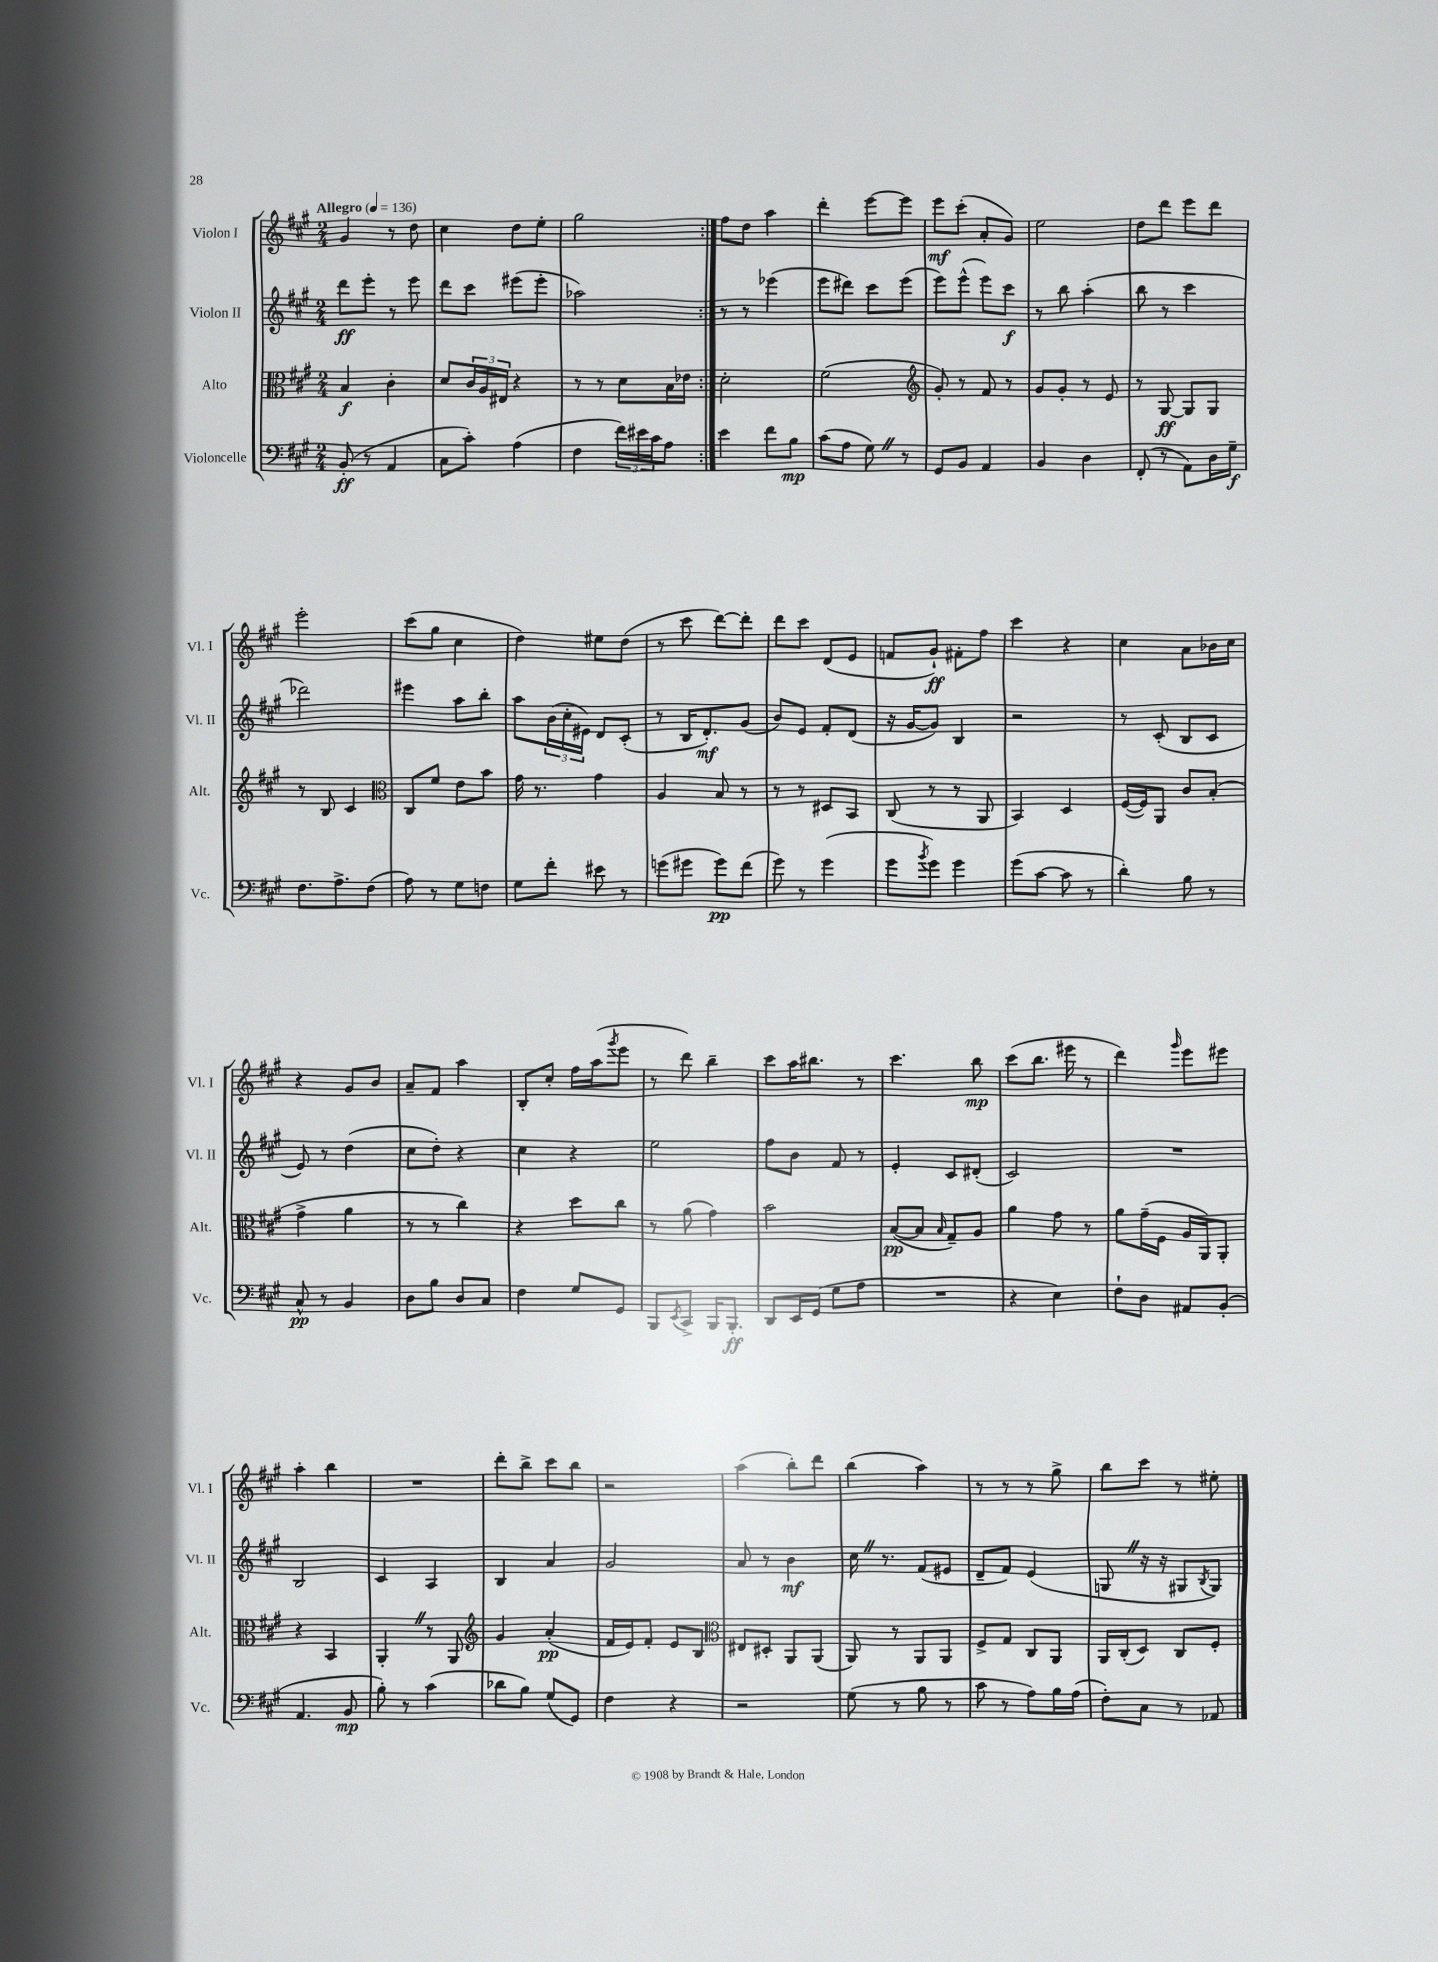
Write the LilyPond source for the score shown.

<<
\new StaffGroup <<
\new Staff = "s0" \with { instrumentName = "Violon I" shortInstrumentName = "Vl. I" } {
    \clef treble \key a \major \numericTimeSignature \time 2/4 \tempo "Allegro" 4 = 136
    \repeat volta 2 { gis'4 r8 d''8 |
    cis''4 d''8 e''8-. |
    gis''2 | }
    fis''8 d''8 a''4 |
    d'''4-. e'''8~ e'''8 |
    e'''8\mf cis'''8-.( a'8-. gis'8) |
    e''2 |
    d''8 d'''8 e'''8 d'''8 |
    e'''2-. |
    cis'''8( gis''8 cis''4 |
    d''4) eis''8 d''8( |
    r8 cis'''8 d'''8~) d'''8-. |
    d'''8 cis'''8 d'8( e'8 |
    f'8 gis'8-!\ff) fis'8-. fis''8 |
    cis'''4 r4 |
    cis''4 a'8 bes'16 cis''16 |
    r4 gis'8 b'8 |
    a'8-- fis'8 a''4 |
    b8-. cis''8-. fis''16 a''16( \acciaccatura { gis'''8 } e'''8 |
    r8 d'''8) b''4-- |
    cis'''8 a''16 bis''8. r8 |
    cis'''4. b''8\mp |
    cis'''8( b''8. eis'''16 r8 |
    d'''4) \grace { gis'''16 } e'''8 eis'''8 |
    a''4-. b''4 |
    R2 |
    d'''8-. b''8-> cis'''8 b''8 |
    r2 |
    a''4( b''8-.) d'''8 |
    b''4( a''4) |
    r8 r8 r8 gis''8-> |
    b''8 cis'''8 r8 eis''8-. \bar "|." |
}
\new Staff = "s1" \with { instrumentName = "Violon II" shortInstrumentName = "Vl. II" } {
    \clef treble \key a \major \numericTimeSignature \time 2/4
    \repeat volta 2 { d'''8\ff e'''8-. r8 e'''8 |
    d'''8 cis'''8 eis'''8( eis'''8-. |
    aes''2) | }
    r8 r8 ees'''4( |
    e'''8 dis'''8) cis'''8 e'''8( |
    e'''8) e'''8-^( e'''8) cis'''8\f |
    r8 b''8 a''4-.( |
    b''8 r8 cis'''4 |
    des'''2) |
    eis'''4 a''8 b''8-. |
    a''8 \tuplet 3/2 { b'16( cis''16-. eis'16) } d'8 cis'8-.( |
    r8 b16 d'8.-.\mf) gis'8( |
    b'8) e'8 fis'8-. d'8( |
    r16 gis'16~ gis'8) b4 |
    r2 |
    r8 cis'8-.( b8 cis'8 |
    e'8) r8 d''4( |
    cis''8 d''8-.) r4 |
    cis''4 r4 |
    e''2 |
    fis''8 b'8 fis'8 r8 |
    e'4-. cis'8 dis'8-.( |
    cis'2) |
    R2 |
    b2 |
    cis'4 a4 |
    b4 a'4 |
    gis'2 |
    a'8 r8 b'4\mf |
    cis''16 \once \override BreathingSign.text = \markup { \musicglyph "scripts.caesura.straight" } \breathe r8. fis'8( eis'8 |
    d'8-- fis'8) e'4( |
    g8 \once \override BreathingSign.text = \markup { \musicglyph "scripts.caesura.straight" } \breathe r16 r16 gis8 \acciaccatura { b8 } gis8) \bar "|." |
}
\new Staff = "s2" \with { instrumentName = "Alto" shortInstrumentName = "Alt." } {
    \clef alto \key a \major \numericTimeSignature \time 2/4
    \repeat volta 2 { b4\f cis'4-. |
    d'8 \tuplet 3/2 { cis'16 a16 eis16 } r4 |
    r8 r8 d'8 b16 ees'16 | }
    d'2-. |
    fis'2( |
    \clef treble gis'8-.) r8 fis'8 r8 |
    gis'8 gis'8-. r8 e'8 |
    r8 gis8~\ff gis8 gis8 |
    r8 b8 cis'4 |
    \clef alto cis8 fis'8 e'8 b'8 |
    gis'16 r8. gis'4 |
    a4 b8 r8 |
    r8 r8 dis8 b,8 |
    cis8( r8 r8 a,8 |
    b,4) d4 |
    fis16~( fis16) a,8 cis'8 b8-.( |
    gis'4-> a'4 |
    r8 r8 cis''4) |
    r4 d''8 cis''8 |
    r8 a'8( gis'4) |
    b'2 |
    b8~\pp( b8 \grace { b16 } gis8--) a8 |
    a'4 gis'8 r8 |
    a'8 gis'16--( fis16 a16 a,16) a,8-. |
    r4 b,4 |
    a,4-. \once \override BreathingSign.text = \markup { \musicglyph "scripts.caesura.straight" } \breathe r8 a,8 |
    \clef treble gis'4 a'4-.\pp( |
    fis'16 e'16) fis'8-. e'8 b8 |
    \clef alto eis8 dis8-. a,8 a,8( |
    a,8) r8 a,8 a,8 |
    fis8-> gis8 cis8 a,8 |
    a,16 cis16-.( d8) cis8 fis8-. \bar "|." |
}
\new Staff = "s3" \with { instrumentName = "Violoncelle" shortInstrumentName = "Vc." } {
    \clef bass \key a \major \numericTimeSignature \time 2/4
    \repeat volta 2 { b,8-.\ff( r8 a,4 |
    cis8 cis'8-.) a4( |
    fis4 \tuplet 3/2 { fis'16) eis'16 cis'16 } a8 | }
    e'4 fis'8 b8\mp |
    cis'8( a8 gis8) \once \override BreathingSign.text = \markup { \musicglyph "scripts.caesura.straight" } \breathe r8 |
    gis,8 b,8 a,4 |
    b,4 d4 |
    fis,8-.( r8 a,8) d16 gis16--\f |
    fis8. a8.-> fis8( |
    a8) r8 gis8 f8 |
    gis8 fis'8-. eis'8 r8 |
    g'8( gis'8 gis'8\pp) fis'8( |
    gis'8) r8 gis'4( |
    gis'8 \acciaccatura { b'8 } gis'8) gis'4 |
    gis'8( cis'8~ cis'8 r8 |
    d'4-.) b8 r8 |
    cis8-^\pp r8 b,4 |
    d8 b8 d8 cis8 |
    fis4 gis8 gis,8 |
    b,,8 \acciaccatura { e,8 } cis,8-> b,,16 b,,8.-.\ff |
    d,8 e,16 gis,16( gis8 a8 |
    R2 |
    r4 e4) |
    fis8-! d8 ais,8 b,8-.( |
    a,4. b,8\mp |
    b8-.) r8 cis'4( |
    des'8 b8) gis8( gis,8) |
    fis4 r4 |
    r2 |
    gis8( r8 b8 r8 |
    cis'8 r8 a8) b16 a16( |
    fis8-.) cis8 r8 aes,8 \bar "|." |
}
>>
>>
\layout { \context { \Score \remove "Bar_number_engraver" } }
